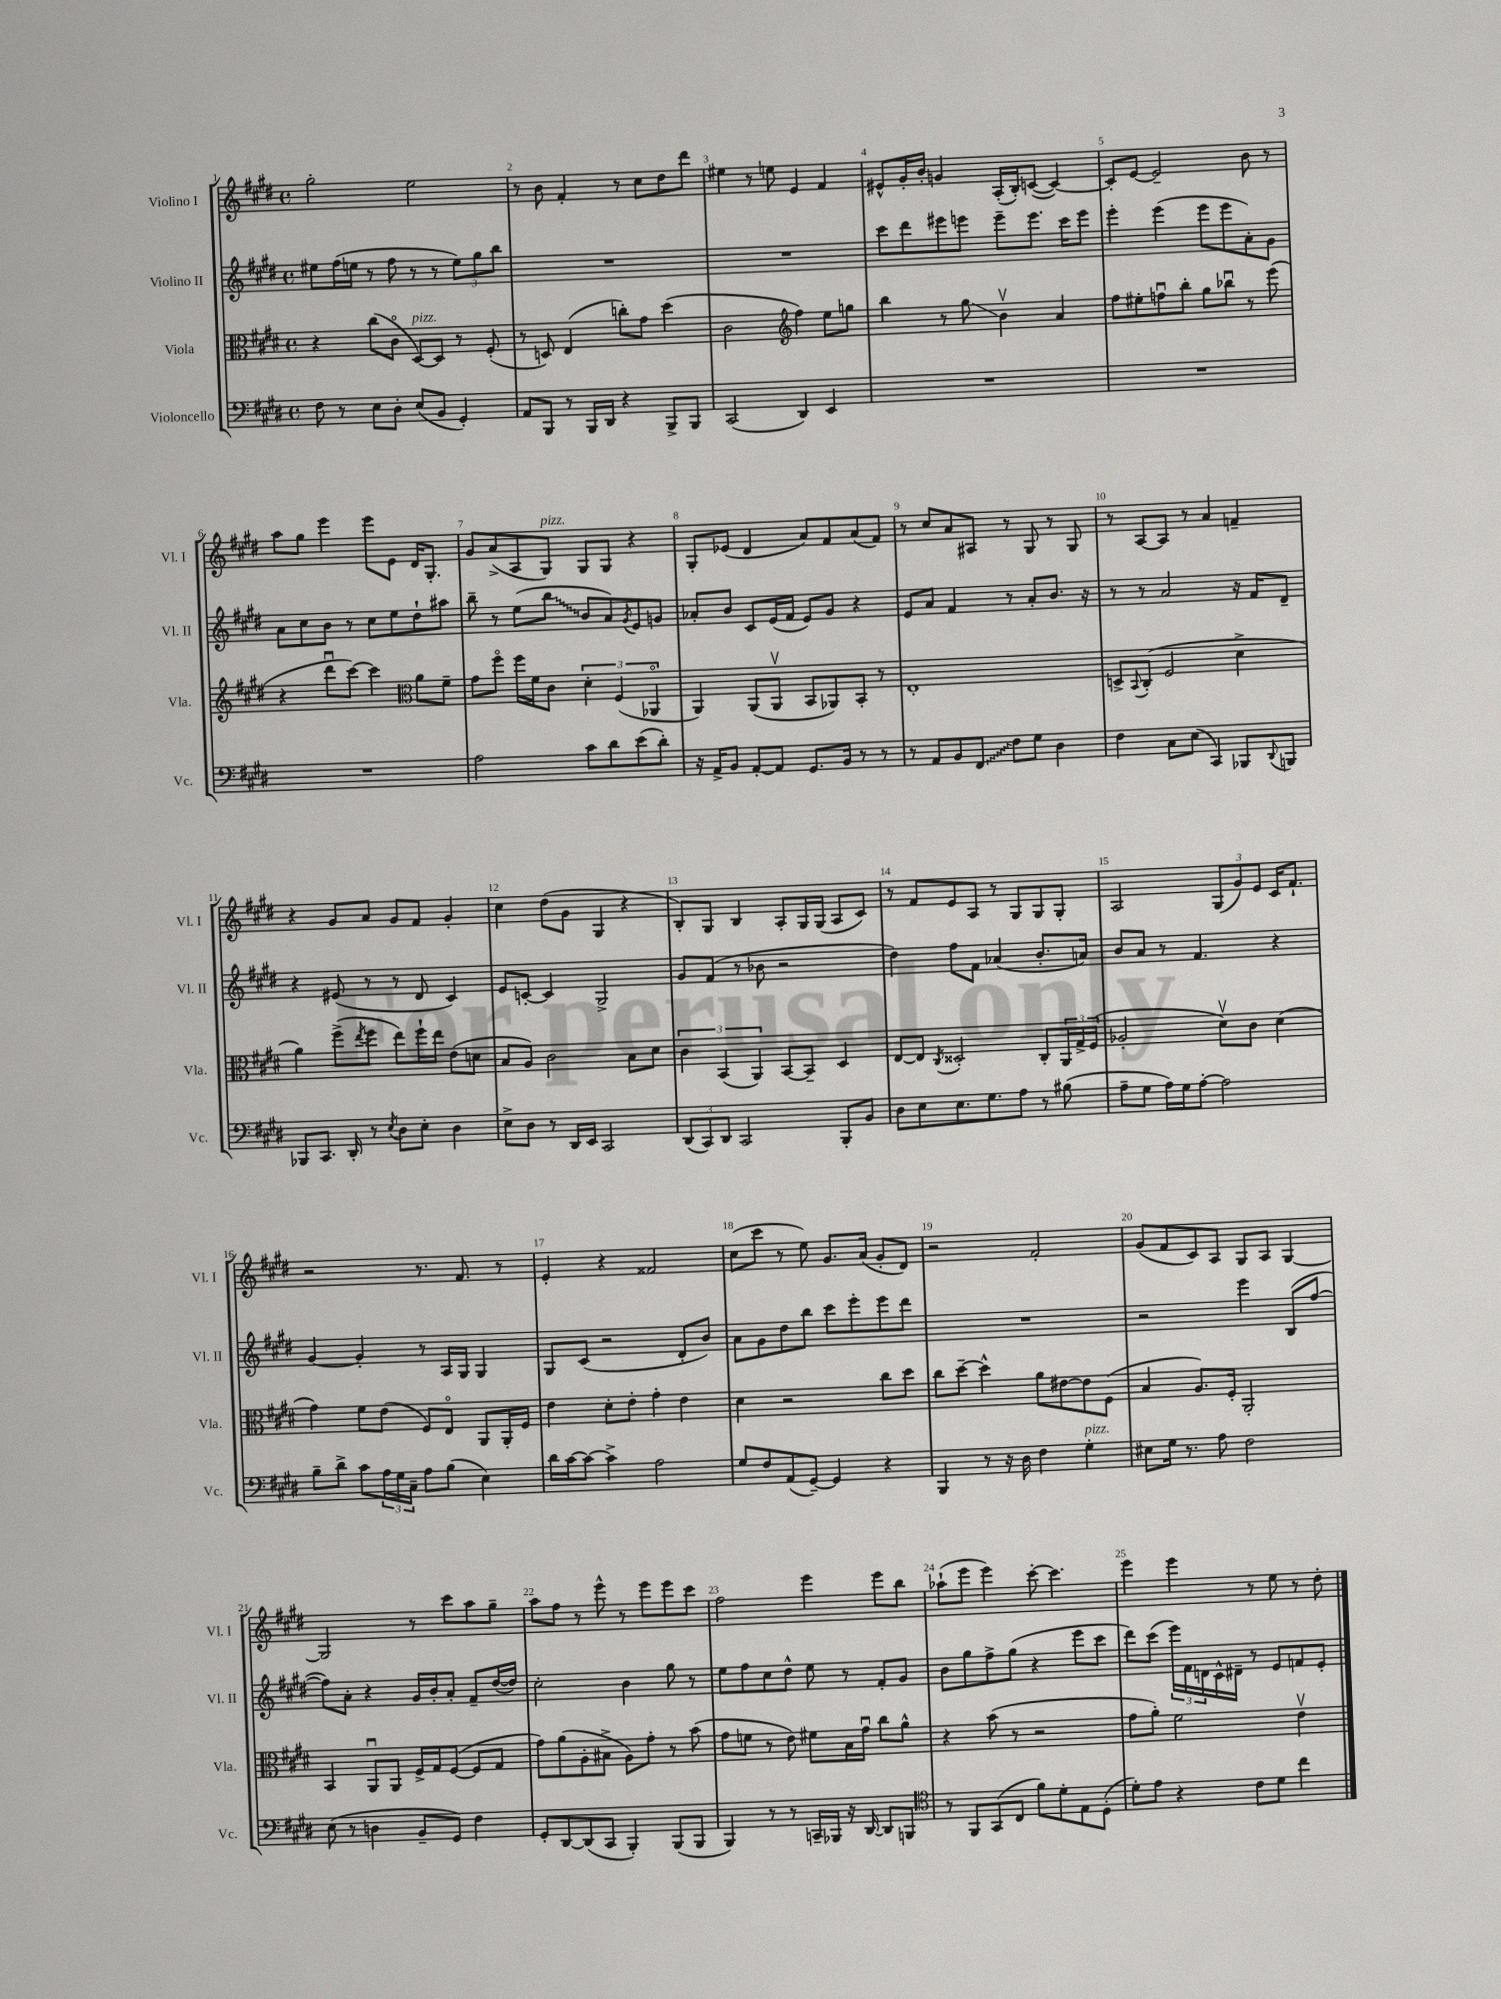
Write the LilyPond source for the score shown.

<<
\new StaffGroup <<
\new Staff = "s0" \with { instrumentName = "Violino I" shortInstrumentName = "Vl. I" } {
    \clef treble \key e \major \defaultTimeSignature \time 4/4
    gis''2-. e''2 |
    r8 b'8 fis'4-. r8 cis''8 dis''8 dis'''8 |
    eis''4 r8 e''8 e'4 fis'4 |
    eis'8-^ gis'16-. b'16-. g'4 a16-.( b16-.) c'8~( c'4~) |
    c'8-. e'8~ e'2-- b'8 r8 |
    a''8 gis''8 e'''4 e'''8 e'8 dis'16 gis8.-. |
    gis'8 a'8->( a8 gis8^\markup { \italic "pizz." }) gis8 gis8 r4 |
    gis8-. ees'8( dis'4 a'8) fis'8 a'8( fis'8) |
    r8 cis''8 a'8 ais8 r8 gis8 r8 gis8 |
    r8 a8~ a8 r8 a'4 f'4-- |
    r4 gis'8 a'8 gis'8 fis'8 gis'4-. |
    cis''4 dis''8( gis'8 gis4 r4 |
    b8-.) gis8 b4 a8-. gis16 gis16( a8 cis'8) |
    r8 fis'8 e'8 a8 r8 gis8 gis8 gis8-. |
    a2 \tuplet 3/2 { gis8( gis'8) e'8 } cis'16 fis'8.-! |
    r2 r8. fis'8. r8 |
    e'4-. r4 fisis'2 |
    cis''8( cis'''8 r8 e''8) gis'8. a'16( gis'8-. dis'8) |
    r2 fis'2-. |
    gis'8( fis'8 cis'8) a8 gis8 a8 gis4~ |
    gis2 r8 cis'''8 a''8 gis''8-- |
    a''8 fis''8 r8 e'''8-^ r8 e'''8 e'''8 cis'''8 |
    fis''2 e'''4 e'''8 b''8 |
    aes''8-!( e'''8 e'''4) cis'''8~-. cis'''4. |
    e'''4 e'''4 r8 e''8 r8 dis''8-. \bar "|." |
}
\new Staff = "s1" \with { instrumentName = "Violino II" shortInstrumentName = "Vl. II" } {
    \clef treble \key e \major \defaultTimeSignature \time 4/4
    eis''8 fis''16( e''16 r8 fis''8 r8 r8 \tuplet 3/2 { e''8) gis''8 b''8 } |
    R1 |
    R1 |
    cis'''8 dis'''8 eis'''8 e'''8 e'''8-- e'''8. cis'''16 e'''8 |
    e'''4-. e'''4( e'''8 e'''8 a'8-.) gis'8 |
    a'8 cis''8 b'8 r8 cis''8 e''8 dis''8-! ais''8 |
    b''8-- r8 e''8( \once \override Glissando.style = #'zigzag b''8\glissando b'8 a'8) \acciaccatura { gis'8 } e'8 g'8 |
    aes'8-. b'8 cis'8 e'16( fis'16 e'8) gis'8 r4 |
    e'8 a'8 fis'4 r8 a'8-. b'8. r16 |
    r8 r8 a'2 r16 fis'16 dis'8-- |
    r4 eis'8( r8 r8 dis'8 cis'4) |
    e'8 c'8~-. c'4 gis2-> |
    gis'8 fis'8( r8 bes'8 r2 |
    dis''4) fis''8 fis'8 aes'4( b'8.-. a'16) |
    b'8 a'8 r8 fis'4. r4 |
    gis'4~ gis'4-. r8 a16 gis16 gis4 |
    gis8 cis'8( r2 dis'8-. b'8) |
    a'8 gis'8 dis''8 b''8 cis'''8 e'''8-. e'''8 dis'''8 |
    R1 |
    r2 e'''4 b8( fis''8~ |
    fis''8) a'8-. r4 gis'16 b'16-. a'8-. fis'8-- dis''16~( dis''16) |
    cis''2-. b'4 gis''8 r8 |
    e''8 fis''8 cis''8 dis''8-^ e''8 r8 fis'8-. gis'8 |
    b'8 gis''8 fis''8-> gis''8( r4 e'''8 cis'''8 |
    dis'''8) cis'''8( \tuplet 3/2 { e'''16) fis'16 d'16 } cis'16-^ dis'16-- r8 e'8 f'8 e'8-. \bar "|." |
}
\new Staff = "s2" \with { instrumentName = "Viola" shortInstrumentName = "Vla." } {
    \clef alto \key e \major \defaultTimeSignature \time 4/4
    r4 cis''8( cis'8\flageolet dis8~^\markup { \italic "pizz." }) dis8 r8 fis8-.( |
    r8 d8) e4( c''8-.) gis'8 dis''4( |
    cis'2 \clef treble fis''4) e''8 g''8 |
    b''4 r8 gis''8\glissando b'4\upbow a'4 |
    fis''8 eis''8-. f''8\downbow b''8-. gis''8 bes''8\downbow r8 e'''8( |
    r4 dis'''8\downbow cis'''8~) cis'''4 \clef alto a'8 fis'8-- |
    gis'8 fis''8\flageolet fis''16 fis'16 cis'8 \tuplet 3/2 { dis'4-. fis4( aes,4\flageolet } |
    a,4) a,8( a,8\upbow b,8 aes,8) b,8-. r8 |
    e1-. |
    d8-> \appoggiatura { b,8 } cis8-.( fis2 dis'4-> |
    a'4) fis''8->( \acciaccatura { e''8 } fis''8 e''8) fis''16-! e''16 e'8( d'8 |
    b8 a8) cis'2 b8 dis'8 |
    \tuplet 3/2 { cis'4 b,4( a,4) } b,8~ b,8-- dis4 |
    e8~ e8 \acciaccatura { cis8 } disis2-. cis8-. \tuplet 3/2 { a,16 gis16-> fis16( } |
    aes2-. dis'8\upbow) cis'8 dis'4( |
    gis'4) fis'8 e'8( fis8) e8\flageolet a,8 a,16-. fis16 |
    e'4 dis'8-. e'8-. gis'4-. e'4 |
    dis'4 r2 cis''8 dis''8 |
    cis''8 dis''8~-- dis''4-^ a'8 eis'8~ eis'8 fis8( |
    b4 a8.) fis16-. a,2-. |
    b,4 a,8\downbow a,8 fis16-> gis16 fis8~( fis8 gis8 |
    gis'8) a'8( a8-. bis8-> a8) gis'8-. r8 b'8( |
    gis'8 f'8 r8 e'8) fis'8 b16 gis'16\downbow cis''8 a'8-^ |
    r4 b'8( r8 r2 |
    gis'8 a'8-.) fis'2 e'4\upbow \bar "|." |
}
\new Staff = "s3" \with { instrumentName = "Violoncello" shortInstrumentName = "Vc." } {
    \clef bass \key e \major \defaultTimeSignature \time 4/4
    fis8 r8 e8 dis8-. e8( b,8 gis,4-.) |
    a,8 b,,8 r8 b,,16 dis,16 r4 b,,8-> b,,8 |
    cis,2( dis,4) e,4 |
    R1 |
    R1 |
    R1 |
    a2 cis'8 dis'8 e'8( dis'8-.) |
    r16 a,16-> b,8 a,8~-. a,8 gis,8. b,16 r8 r8 |
    r8 a,8 b,8 \once \override Glissando.style = #'zigzag fis,8\glissando fis8 gis8 dis4 |
    fis4 cis8 e8( cis,4) bes,,8 \appoggiatura { dis,8 } b,,8 |
    bes,,8 cis,8. dis,16-. r8 \acciaccatura { e8 } dis8 e8-. dis4 |
    e8-> dis8 r8 dis,16 e,16 cis,2 |
    \tuplet 3/2 { dis,8( cis,8) dis,8 } cis,2 b,,8-. b,8 |
    dis8 e8 e8. gis8. a8 r8 bis8( |
    a8-- gis8 a16) gis16 a8~-. a2 |
    b8-- dis'8-> cis'8 \tuplet 3/2 { a16 gis16 cis16-- } a8 b8( e4) |
    dis'16 cis'16~ cis'8~ cis'4-> a2 |
    gis8 fis8 a,8( gis,8~--) gis,4 r4 |
    b,,4 r8 r16 dis16 fis4 gis4-.^\markup { \italic "pizz." } |
    eis8 gis16 r8. a8 fis2 |
    e8( r8 d4 b,8-- gis,8) fis4 |
    gis,8-. dis,8~ dis,8( cis,8 b,,4-.) b,,8( b,,8 |
    b,,4) r8 r8 c,16-- bes,,16 r16 dis,16~ dis,8 b,,8 |
    \clef tenor r8 fis,8 gis,8( cis8 fis'8) dis'8-. e8 dis8-.( |
    dis'8-.) e'8 r4 cis'8 dis'8 cis''4 \bar "|." |
}
>>
>>
\layout { \context { \Score \override BarNumber.break-visibility = ##(#f #t #t) barNumberVisibility = #all-bar-numbers-visible } }
